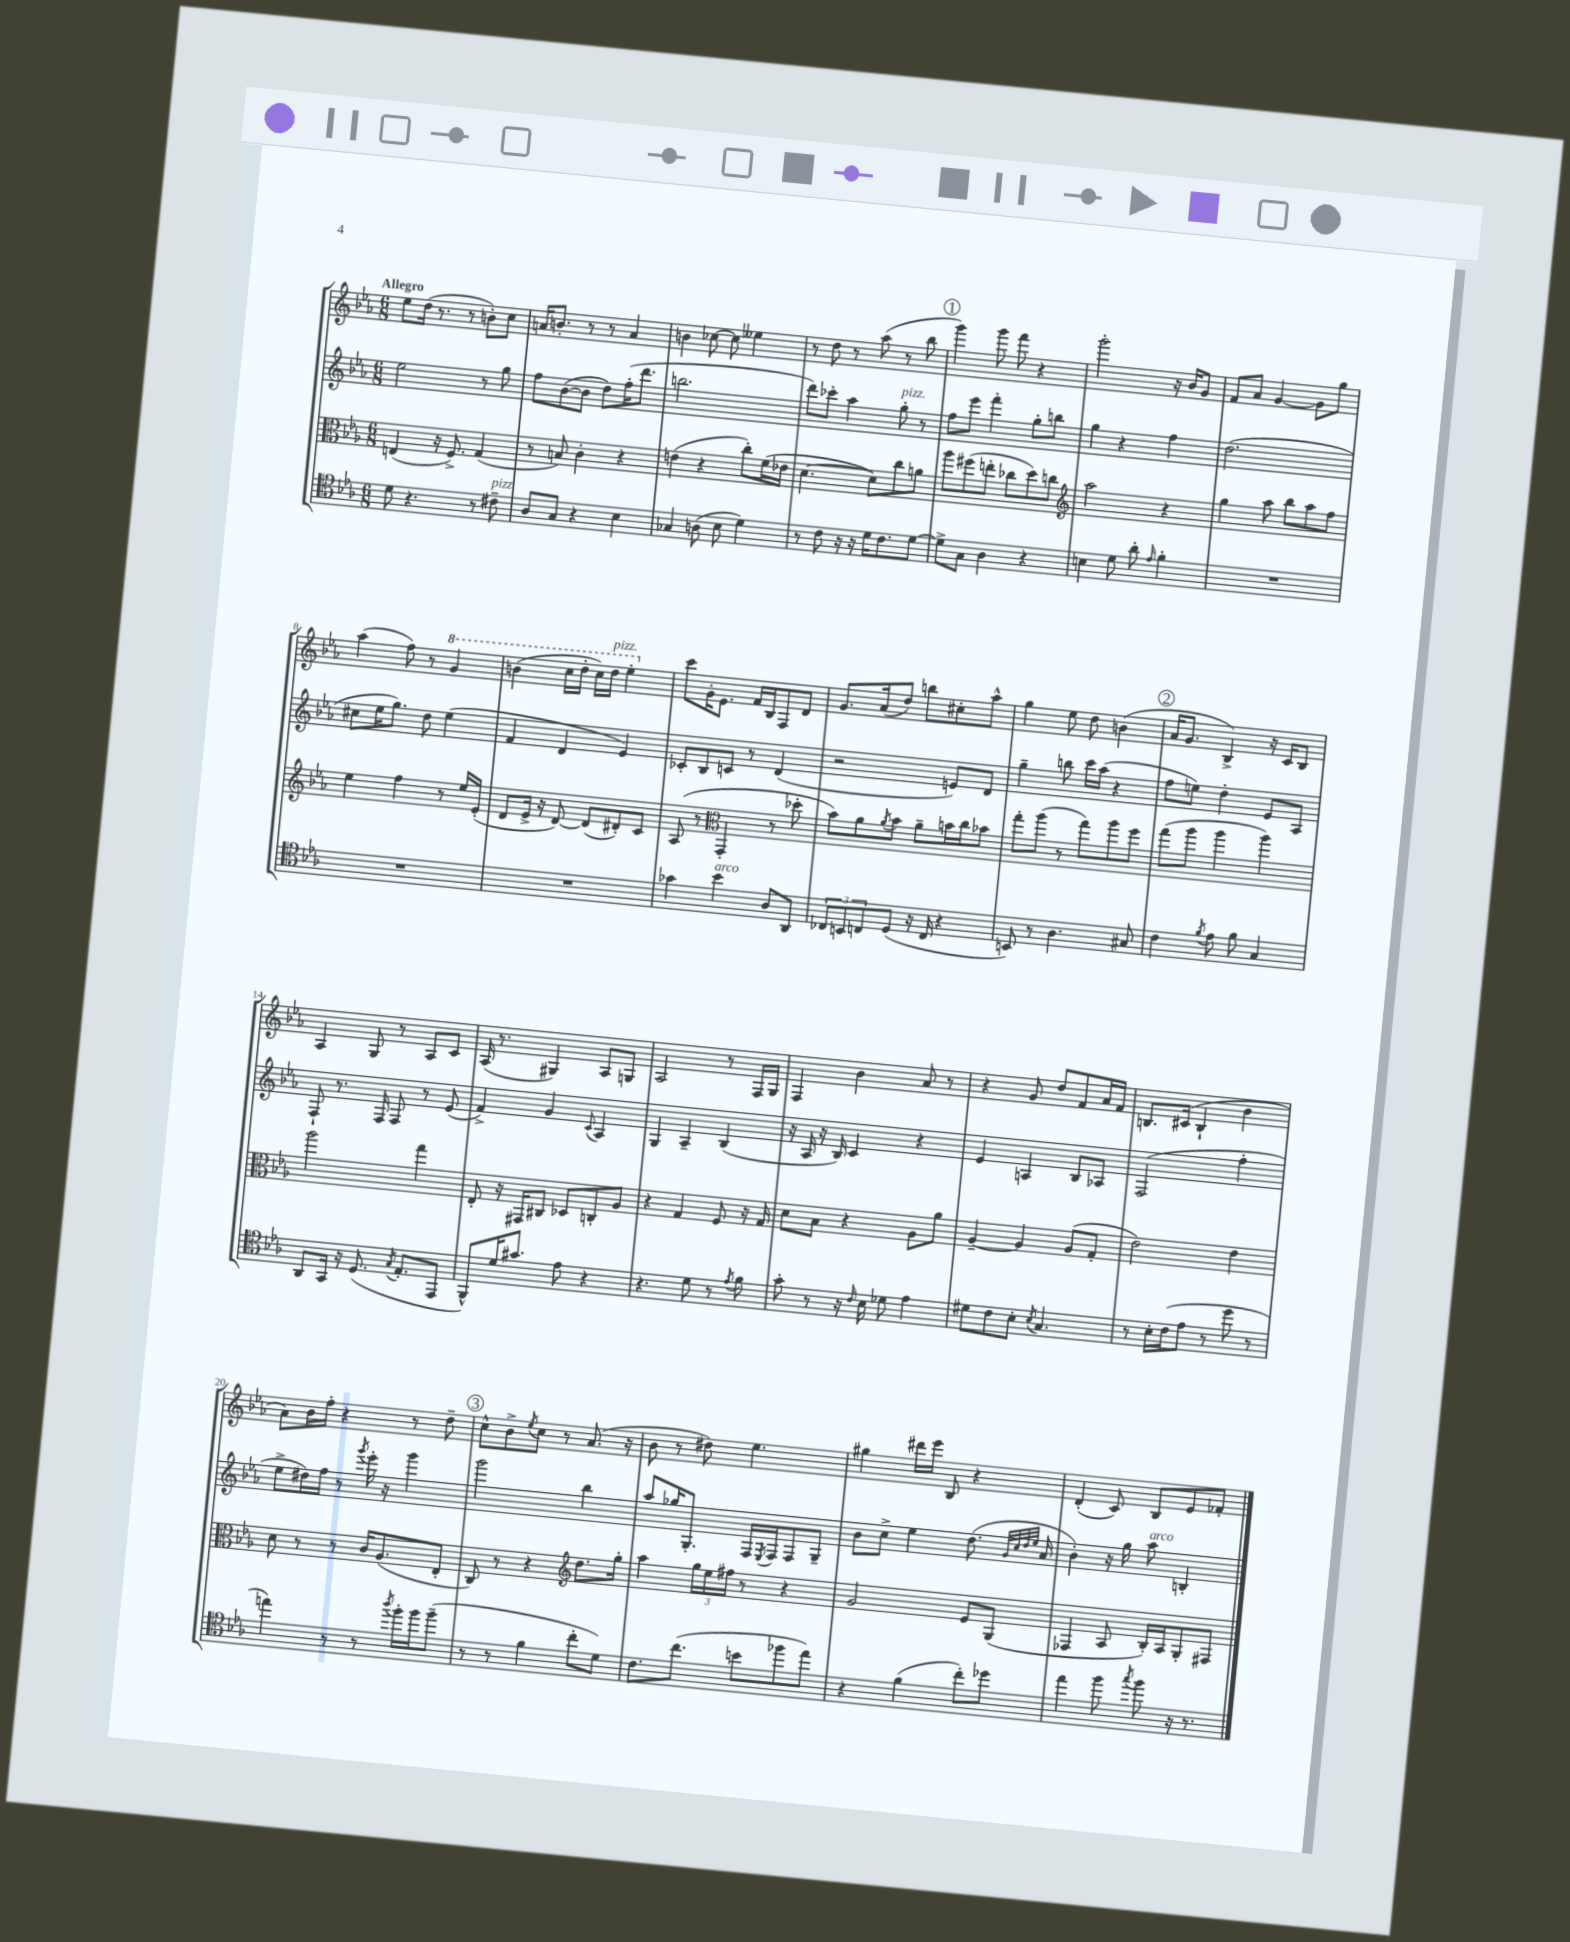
<<
\new StaffGroup <<
\new Staff = "s0" {
    \clef treble \key ees \major \numericTimeSignature \time 6/8 \tempo "Allegro"
    ees''8 d''16( r8. r8 b'8-.) c''8 |
    a'16 b'8.-. r8 r8 a'4 |
    b'4 ces''8~ ces''8 eeses''4 |
    r8 d''8 r8 aes''8( r8 bes''8 |
    \mark \markup { \circle "1" } g'''4) g'''8 f'''8 r4 |
    g'''2-. r16 bes'16 g'8 |
    f'8 aes'8 g'4~ g'8 g''8 |
    aes''4( f''8) r8 \ottava #1 g''4 |
    b''4( c'''16 d'''16-. c'''16) d'''16^\markup { \italic "pizz." } ees'''4-. \ottava #0 |
    c'''8 g'16-. ees'8. f'16 bes16 f8 d'8 |
    g'8. aes'16( d''8) b''8 cis''8-. aes''8-^ |
    g''4 ees''8 d''8 b'4( |
    \mark \markup { \circle "2" } aes'16 g'8. bes4->) r16 c'16 bes8 |
    aes4 g8 r8 aes8 c'8 |
    aes16( r8. gis4) aes8 g8 |
    aes2 r8 f16 g16 |
    f4 bes'4 aes'8 r8 |
    r4 g'8 d''8 f'8 aes'16 f'16 |
    b8. cis'16( b4-! bes'4 |
    aes'8) bes'16 f''16-. r4 r8 d''8-- |
    \mark \markup { \circle "3" } c''8-^ bes'8-> \acciaccatura { ees''8 } c''8 r8 aes'8.( r16 |
    bes'8 r8 dis''8) ees''4. |
    gis''4 dis'''16 ees'''16 bes8 r4 |
    d'4-.( c'8) bes8 ees'8 fes'8-. \bar "|." |
}
\new Staff = "s1" {
    \clef treble \key ees \major \numericTimeSignature \time 6/8
    ees''2 r8 g''8 |
    f''8 bes'8~( bes'8 d''8) f''16-.( d'''8. |
    b''2. |
    d'''8) ces'''8-. aes''4 g''8-.^\markup { \italic "pizz." } r8 |
    \mark \markup { \circle "1" } f''8 ees'''8 f'''4-. g''8-. b''8 |
    g''4 r4 f''4 |
    d''2.( |
    cis''8 ees''16 g''8.) d''8 ees''4( |
    f'4 d'4 ees'4) |
    ces'8-. bes8 c'8 r8 d'4( |
    r2 e'8) d'8 |
    g''4-- b''8 c'''16 aes''16( r4 |
    \mark \markup { \circle "2" } f''8 e''8) d''4-. ees'8 aes8 |
    f8-! r8. f16 f8 r8 ees'8( |
    f'4->) g'4 \appoggiatura { c'8 } aes4 |
    g4 aes4-- bes4( |
    r16 aes16 r16 bes16) c'4 r4 |
    ees'4 a4 bes8 aes8 |
    f2( f''4-. |
    ees''8-> dis''16) f''16 r8 \acciaccatura { g'''8 } ees'''16-. r16 g'''4 |
    \mark \markup { \circle "3" } g'''2 bes''4 |
    aes''8 ges''16 g8.-. f16 \acciaccatura { ees8 } f16 f8 g8-- |
    bes'8 c''8-> ees''4 d''8.( \grace { g'32 c''32 d''32 ees''32 } aes'16 |
    bes'4-.) r16 g''16 aes''8^\markup { \italic "arco" } b4-. \bar "|." |
}
\new Staff = "s2" {
    \clef alto \key ees \major \numericTimeSignature \time 6/8
    e4( r16 f8.->) g4( |
    r8 b8) c'4-. r4 |
    e'4( r4 c''8-.) f'16( ees'16 |
    d'4.~ d'8) c''8 a'8 |
    \mark \markup { \circle "1" } aes''8 fis''8( e''8-. ces''8 d''8) c''8 |
    \clef treble aes''2 r4 |
    g''4 aes''8 bes''8 aes''8 f''8 |
    ees''4 f''4 r8 ees''16 ees'16-.( |
    d'8 ees'16-> r16 d'8~) d'8( dis'8-.) c'8 |
    aes8( r8 \clef alto g,4-. r8 des''8-. |
    bes'8) aes'8 \acciaccatura { aes'8 } bes'8 aes'8-- b'16 c''16 bes'8 |
    g''8-. aes''8( r8 g''8) aes''8 f''8 |
    \mark \markup { \circle "2" } g''8( aes''8 aes''4 aes''4) |
    aes''2 g''4 |
    ees8-. r16 gis,16 cis8 des8 c8-. aes8 |
    r4 g4 f8 r16 g16 |
    d'8 bes8 r4 aes8 aes'8 |
    aes4~-- aes4 aes8( g8-. |
    ees'2) ees'4 |
    d'8 r8 r8 c'16 aes8.( ees8-. |
    \mark \markup { \circle "3" } c8) r8 r4 \clef treble d''8. g''16-. |
    aes''4 \tuplet 3/2 { g''16 ees''16 fis''16 } r8 r4 |
    g'2 ees'8 g8( |
    fes4 aes8 bes16-.) aes16 g8-. fis8 \bar "|." |
}
\new Staff = "s3" {
    \clef tenor \key ees \major \numericTimeSignature \time 6/8
    d'8 r4. r8 cis'8--^\markup { \italic "pizz." } |
    aes8 g8 r4 bes4 |
    ges4 a8( bes8 d'4) |
    r8 c'8 r16 r16 d'16 c'8. d'8~ |
    \mark \markup { \circle "1" } d'8-> g8 aes4 r4 |
    b4 d'8 aes'8-. \grace { ees'16 } f'4-. |
    R2. |
    R2. |
    R2. |
    ges'4 bes'4^\markup { \italic "arco" } aes8 aes,8 |
    \tuplet 3/2 { ces8 b,8 c8 } d8( r16 c16 r4 |
    b,8) r8 aes4. gis8 |
    \mark \markup { \circle "2" } c'4 \acciaccatura { f'8 } ees'8 f'8 g4 |
    aes,8 g,16 r16 d8.( \acciaccatura { g8 } ees8.-. ees,8 |
    f,8-^) d'16 gis'8. ees'8 r4 |
    r4. d'8 r8 \acciaccatura { ees'8 } f'8 |
    g'8-. r8 r16 \grace { c'16 } bes16 des'8 ees'4 |
    dis'8 c'8 bes8-. \acciaccatura { bes8 } g4. |
    r8 bes16-. c'16( ees'8 r8 d''8 r8 |
    e''4) r8 r8 \acciaccatura { aes''8 } f''16-. f''16 f''8--( |
    \mark \markup { \circle "3" } r8 r8 f'4 c''8-. d'8) |
    c'8. c''8.( b'8 fes''8 ees''8) |
    r4 f'4( c''8-.) des''8 |
    ees''4 f''8 \acciaccatura { g''8 } f''8 r16 r8. \bar "|." |
}
>>
>>
